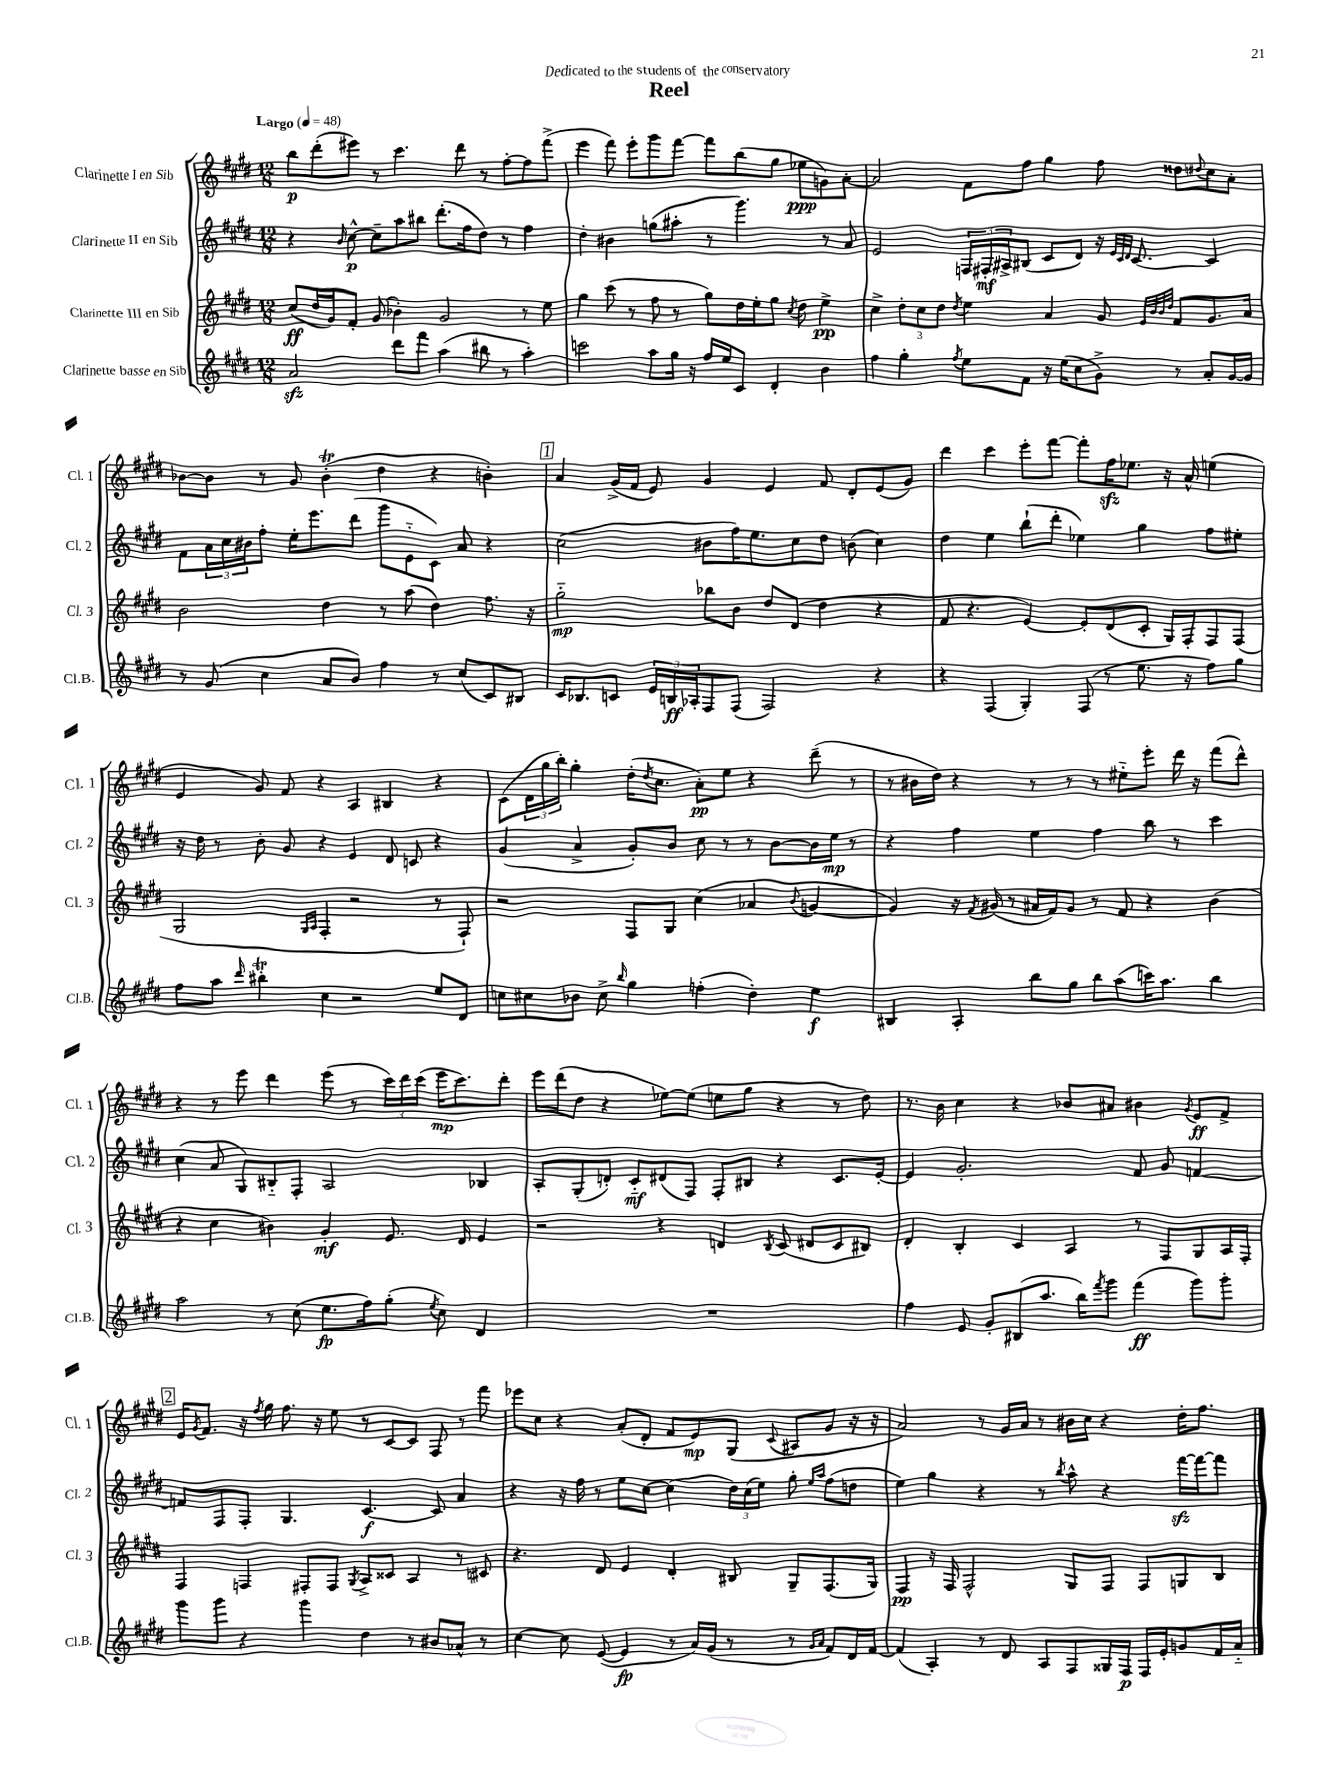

**kern	**kern	**kern	**kern
*staff4	*staff3	*staff2	*staff1
*clefG2	*clefG2	*clefG2	*clefG2
*k[f#c#g#d#]	*k[f#c#g#d#]	*k[f#c#g#d#]	*k[f#c#g#d#]
*M12/8	*M12/8	*M12/8	*M12/8
*MM48	*MM48	*MM48	*MM48
2a/	(8cc#/L	4r	8bb\L
.	16dd#/L	.	(8ddd#'\
.	16g#/J)	.	.
.	.	16qqb/	.
.	8f#'/J	[8cc#^^\	8eee#\J)
.	(8g#/	8cc#~\]L	8r
8ddd#\L	4b-'\)	8aa\	4.ccc#\
8fff#\J	.	8bb#\J	.
(4aa\	2g#/	(8.ddd#'\L	.
.	.	.	8ddd#\
.	.	16ff#\k	.
8bb#\	.	8dd#\J)	8r
8r	.	8r	[8ff#'\L
4aa'\)	8r	4ff#\	8ff#\]
.	8ee\	.	(8fff#^\J
=	=	=	=
2ccc\	4gg#\	4dd#'\	4eee\
.	(8ccc#\	4b#\	8fff#\)
.	8r	.	8eee'\L
8aa\L	8ff#\	(8gg\L	8ggg#\
16gg#\Jk	8r	8aa#'\J	[8fff#\J
16r	.	.	.
16ff#/LL	8gg#\L)	8r	8fff#\]L
16ee/J	.	.	.
8c#/J	16dd#\L	4.ggg#\)	(8bb\
.	16ee'\J	.	.
4d#'/	8gg#\J	.	8gg#\J
.	8qcc#/	.	.
.	8dd#\	.	8ee-\L
4b\	4ee^\	8r	8g\)
.	.	8a/	[8a'\J
=	=	=	=
4ff#\	4cc#^\	2e/	2a/]
4gg#'\	12dd#'\L	.	.
.	12cc#\	.	.
.	12dd#\J	.	.
8qff#/	8qdd#/	.	.
8ee\L	4ee\	24F/LL	8f#\L
.	.	24F#'/	.
.	.	24A#^/J	.
8f#\J	.	(8B#/J	8ff#\J
16r	4a/	8c#/L	4gg#\
(16ee\LK	.	.	.
8cc#\	.	8d#/J)	.
8g#^\J)	8g#/	16r	8ff#\
.	.	32qqe/LLL	.
.	.	32qqc#/	.
.	.	32qqd#/JJJ	.
.	.	[8.c#/	.
.	32qqe/LLL	.	.
.	32qqb/	.	.
.	32qqb/	.	.
.	32qqdd#/JJJ	.	.
8r	8f#/L	.	8dd##\L
.	.	.	8qqdd#/
8a'/L	8.g#/	4c#/]	8cc#\
[16g#/L	.	.	8a'\J
16g#/]JJ	16a/Jk	.	.
=	=	=	=
8r	2b\	8f#\L	[8b-\L
(8g#/	.	24a\L	8b-\]J
.	.	24cc#\	.
.	.	24b#\J	.
4cc#\	.	8ff#'\J	8r
.	.	16ee'\LK	8g#/
.	.	8.eee\	.
8a/L	4dd#\	.	(4b-'\
8b/J)	.	(8ddd#\J	.
4ff#\	8r	8ggg#\L	4dd#\
.	(8aa\	8e'~\	.
8r	4dd#\)	8c#\J)	4r
(8cc#/L	.	8a/	.
8c#/)	8.ff#\	4r	4b'\)
8B#/J	.	.	.
.	16r	.	.
=	=	=	=
16c#/LK	2gg#'~\	(2cc#\	4a/
8.B-/	.	.	.
8c/J	.	.	(16g#^/LL
.	.	.	16f#/JJ
24e/LL	.	.	8e/)
24B/	.	.	.
24A-'/J	.	.	.
8F#/	8bb-\L	8b#\L	4g#/
(8F#/J	8b\J	16ff#\K)	.
.	.	8.ee\	.
2F#/)	8dd#/L	.	4e/
.	(8d#/J	8cc#\	.
.	4dd#\	8dd#\J	8f#/
.	.	(8b\	8d#'/L
4r	4r	4cc#\)	(8e/
.	.	.	8g#/J)
=	=	=	=
4r	8f#/	4dd#\	4ddd#\
.	4.r	.	.
(4F#/	.	4ee\	4ccc#\
4G#'/)	[4e/)	(8bb`\L	8eee'\L
.	.	8ddd#'\J	[8fff#\J
(8F#/	8e'/]L	4ee-\)	8fff#'\]L
8r	(8d#/	.	16ff#\K
.	.	.	8.ee-\J
8.ee\	8c#'/J	4gg#\	.
.	16G#/LL)	.	16r
16r	16F#'/J	.	16a^^/
8ff#\L)	8F#/	8ff#\L	(4ee\
8gg#\J	(8F#/J	8ee#'\J	.
=	=	=	=
8ff#\L	2G#/	16r	4e/
.	.	16dd#\	.
8aa\J	.	8r	.
16qqddd#/	.	.	.
4bb#'\	.	8b'\	8g#/)
.	.	8g#/	8f#/
.	16qqG#/LL	.	.
.	16qqA/JJ	.	.
4cc#\	4F#'/	4r	4r
2r	2r	4e/	4A/
.	.	8d#/	4B#/
.	.	8c/	.
8ee/L	8r	4r	4r
8d#/J	8F#`/)	.	.
=	=	=	=
8cc\L	2r	(4g#/	(8c#\L
8cc#\	.	.	24d#\L
.	.	.	24gg#\
.	.	.	24bb'\JJ)
8b-\J	.	4a^/	4gg#'\
8cc#^\	.	.	.
16qqbb/	.	.	.
4gg#\	8F#/L	8g#'/L)	(16dd#'\LK
.	.	.	8qdd#/
.	.	.	8.cc#\J
.	8G#/J	8b/J	.
(4ff'\	(4cc#\	8cc#\	8a'\L)
.	.	8r	8ee\J
4dd#'\)	4a-/	8r	4r
.	.	[8b\L	.
.	8qqb/	.	.
4ee\	[4g/	16b\]L	(8ddd#~\
.	.	16ee\JJ	.
.	.	8r	8r
=	=	=	=
4B#/	4g/])	4r	8r
.	.	.	16b#\LL
.	.	.	16dd#\JJ)
4A'/	16r	4ff#\	4r
.	8qf#/	.	.
.	(16g#/	.	.
.	8r	.	.
8bb\L	16a#/LL	4ee\	8r
.	16f#/J)	.	.
8gg#\J	8g#/J	.	8r
8bb\L	8r	4ff#\	8r
(8aa\	8f#/	.	8ee#'~\L
16ccc\K)	4r	8bb\	8eee'\J
8.aa\J	.	.	.
.	.	8r	16ddd#\
.	.	.	16r
4bb\	(4b\	4ccc#\	(8fff#\L
.	.	.	8ddd#^^\J)
=	=	=	=
2aa\	4r	(4cc#\	4r
.	4cc#\	8a/	8r
.	.	8G#/L)	8eee\
8r	4b#\)	8B#'~/	4ddd#\
(8cc#\	.	8F#'/J	.
8.ee\L	4g#'/	2A/	(8eee\
.	.	.	8r
16ff#\k)	.	.	.
(8gg#'\J	8.e/	.	24ccc#\LL)
.	.	.	24ddd#\
.	.	.	(24ccc#\JJ
8qee/	.	.	.
8cc#\)	.	.	16eee\LK
.	16d#/	.	8.ccc#\)
4d#/	4e/	4B-/	.
.	.	.	8ddd#'\J
=	=	=	=
1.r	2r	8A'/L	16eee\LL
.	.	.	(16ddd#\J
.	.	(8G#'/	8dd#\J
.	.	8d'/J)	4r
.	.	8c#'~/L	.
.	4r	(8d#/	[8ee-\L)
.	.	8F#/J)	(8ee-\]J
.	4d/	8F#'/L	8ee\L
.	.	8B#/J	8gg#\J
.	8qB/	.	.
.	(8c#/	4r	4r
.	8d#/L	.	.
.	8c#/	8.c#/L	8r
.	8B#/J)	.	8dd#\)
.	.	[16e'/Jk	.
=	=	=	=
4ff#\	4d#'/	4e/]	8.r
.	.	.	16b\
8e/	4B'/	2.g#'/	4cc#\
8g#'/L	.	.	.
(8B#/	4c#/	.	4r
8.aa/J	.	.	.
.	4A/	.	8b-/L
16bb\LK)	.	.	.
8qfff#/	.	.	.
8ggg#\J	.	.	8a#/J
(4fff#\	8r	8f#/	4b#\
.	8F#/L	8g#/	.
.	.	.	8qg#/
8ggg#\L)	8G#/	[4f/	8e/L
8ggg#'\J	16A/L	.	8f#^/J
.	16F#'/JJ	.	.
=	=	=	=
8ggg#\L	4F#/	8f/]L	16e/LK
.	.	.	8qg#/
.	.	.	8.f#/J
8ggg#\J	.	8F#/	.
4r	4F/	8F#'/J	16r
.	.	.	8qff#/
.	.	.	16gg#\
.	.	4.G#/	8.ff#\
4ggg#\	8F#'/L	.	.
.	.	.	16r
.	8F#/J	.	8ee\
.	8qG#/	.	.
4dd#\	8A^/L	[4.c#/	8r
.	8c##/J	.	[8c#/L
8r	4A/	.	8c#/]J
8b#/L	.	8c#/]	8F#/
8a-^^/J	8r	4a/	8r
8r	8c#/	.	8fff#\
=	=	=	=
[4cc#\	4.r	4r	8eee-\L
.	.	.	8cc#\J
8cc#\]	.	16r	4r
.	.	16ff#\	.
([8e/	8d#/	8r	.
4e/]	4e/	8ee\L	(8a'/L
.	.	[8cc#\J	8d#'/J
8r	4d#'/	(4cc#\]	8f#/L
16a/LL)	.	.	8e/)
(16g#/JJ	.	.	.
8r	8B#/	24dd#\LL)	(8G#/J
.	.	(24cc#\	.
.	.	24ee\JJ)	.
.	.	.	8qqc#/
8r	8G#~/L	8gg#'\	8A#/L
16qqg#/LL	.	16qqee/LL	.
16qqa/JJ	.	16qqaa/JJ	.
8f#/L)	(8.F#/	(8ff#\L	8g#/J
16d#/L	.	8dd\J	16r
[16f#/JJ	16G#/Jk)	.	16r
=	=	=	=
(4f#/]	4F#/	4ee\)	2a/)
4A'/)	16r	4gg#\	.
.	16F#/	.	.
.	2F#^^/	.	.
8r	.	4r	8r
8d#/	.	.	16g#/LL
.	.	.	16a/JJ
8A/L	.	8r	8r
.	.	8qbb/	.
8F#/	8G#/L	8aa^^\	16b#\LL
.	.	.	16cc#\JJ
16G##/L	8F#/J	4r	4r
16F#/JJ	.	.	.
16F#/LL	8F#/L	.	.
16e'/J	.	.	.
8g/	8G/	[16fff#\LL	16dd#'\LK
.	.	16fff#\_J	8.ff#\J
16f#/L	8B/J	8fff#\]J	.
16a'~/JJ	.	.	.
==	==	==	==
*-	*-	*-	*-
